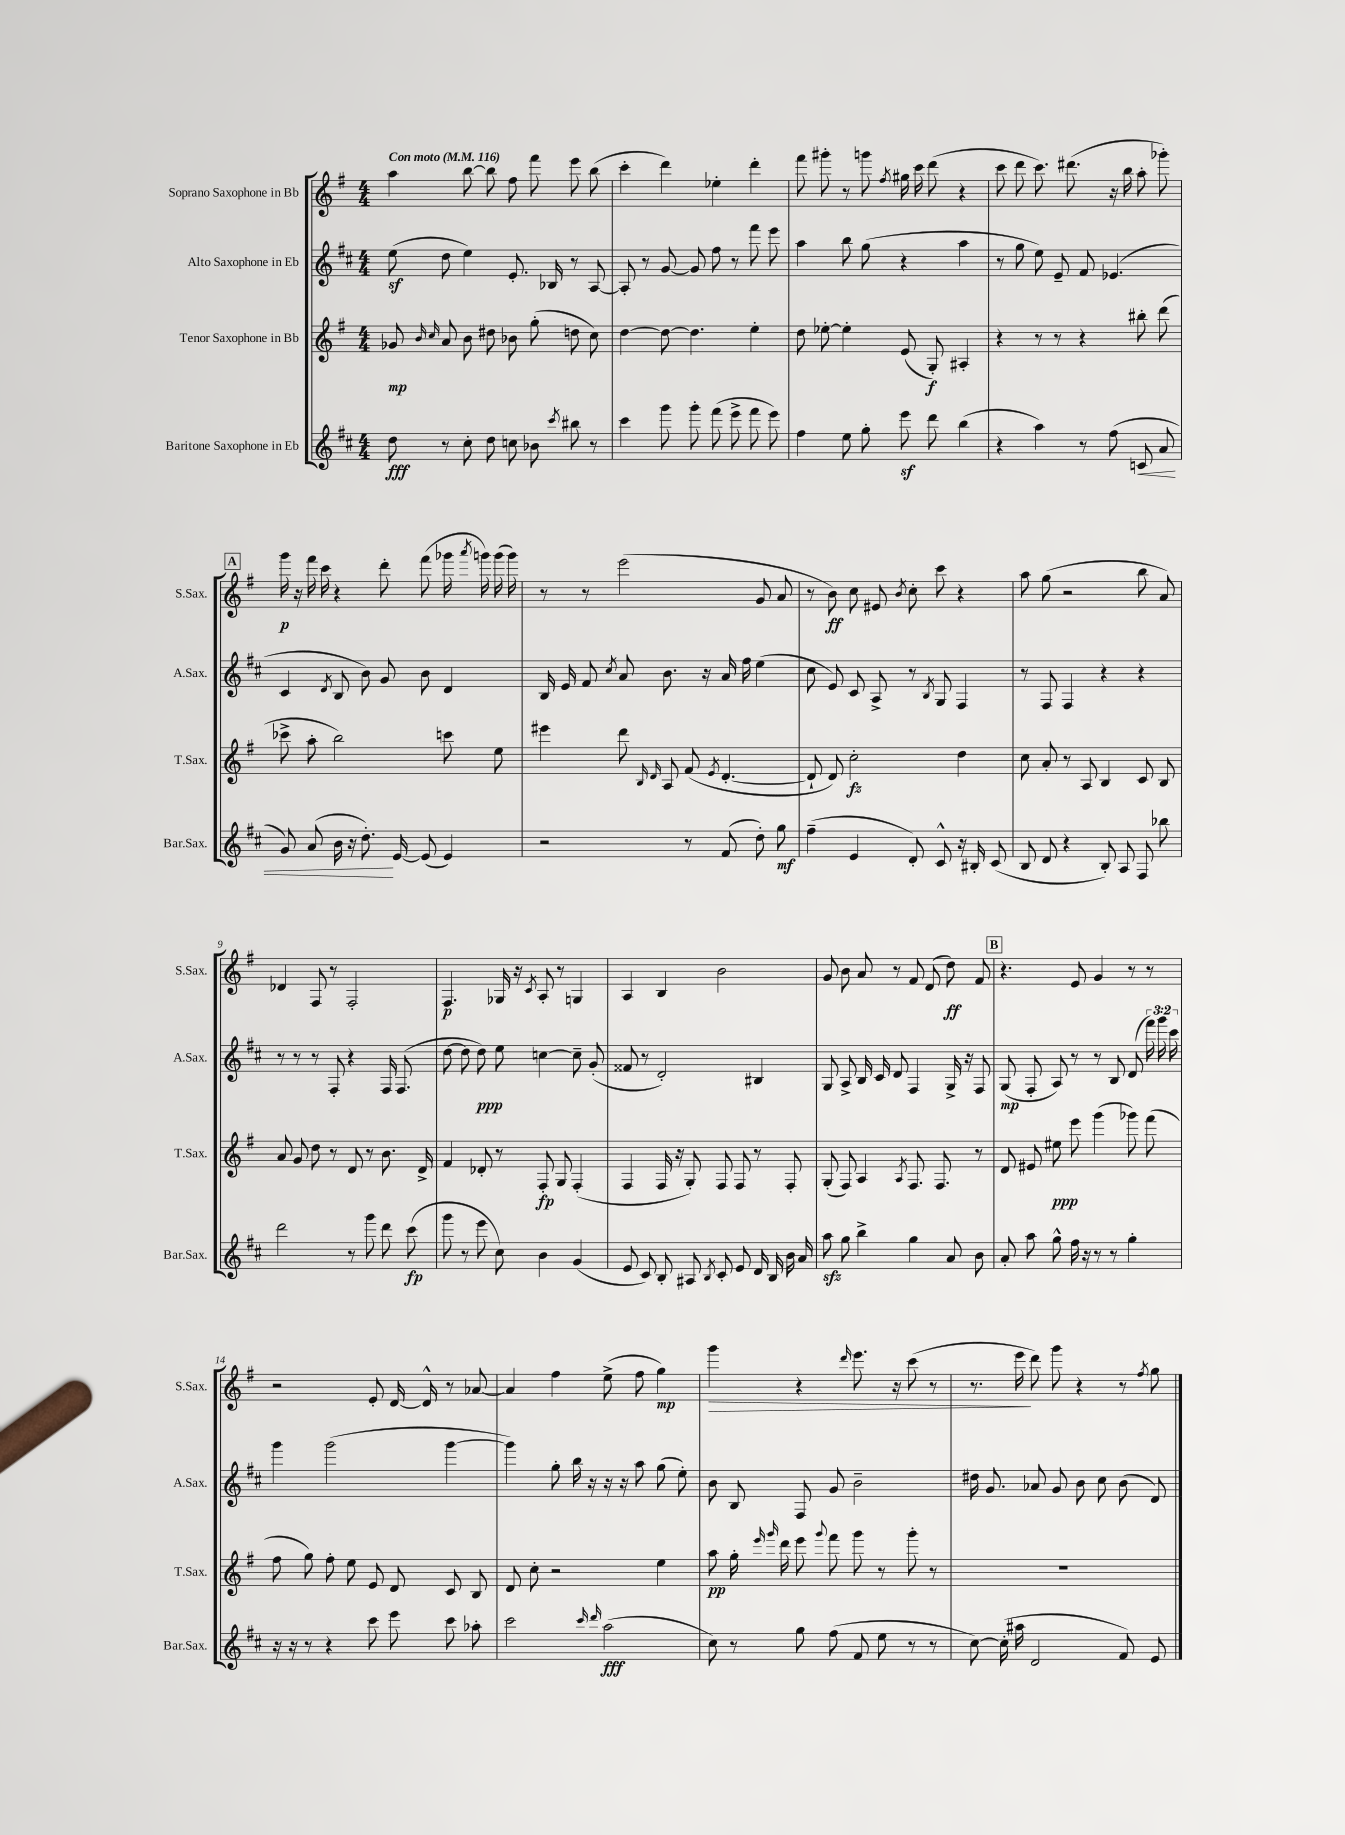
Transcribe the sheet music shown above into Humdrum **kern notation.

**kern	**kern	**kern	**kern
*staff4	*staff3	*staff2	*staff1
*clefG2	*clefG2	*clefG2	*clefG2
*k[f#c#]	*k[f#]	*k[f#c#]	*k[f#]
*M4/4	*M4/4	*M4/4	*M4/4
*MM116	*MM116	*MM116	*MM116
8dd	8g-	(8ee	4aa
.	16qqb	.	.
.	16qqcc	.	.
8r	8a	8dd	.
8cc#'	8b	4ee)	[8bb
8dd	8dd#	.	8bb]
8cc	8b-	8.e'	8ff#
8b-	(8gg'	.	8fff#
.	.	16B-	.
8qccc#	.	.	.
8bb#	8dd	8r	8eee
8r	8cc)	[8A	(8bb
=	=	=	=
4ccc#	[4dd	8A']	4ccc'
.	.	8r	.
8ggg	8dd_	[8g	4ddd)
8ggg'	4.dd]	8g]	.
(8fff#	.	8ff#	4ee-'
8eee^	.	8r	.
8fff#	4ee'	8fff#	4ddd'
8eee)	.	8eee	.
=	=	=	=
4ff#	8dd	4aa	8fff#
.	[8ee-'	.	8ggg#'
8ee	4ee-']	8bb	8r
8gg'	.	(8gg	8ggg
.	.	.	8qff#
8eee	(8e	4r	16gg#
.	.	.	16ccc
8ddd	8G')	.	(8ddd
(4bb	4A#'	4aa	4r
=	=	=	=
4r	4r	8r	8ccc
.	.	8gg	8ddd
4aa)	8r	8ee)	8.ccc)
.	8r	8e~	.
.	.	.	(8.ddd#
8r	4r	8f#	.
(8ff#	.	(4.e-	16r
.	.	.	16bb
8c	8bb#'	.	8aa'
8a	(8ddd	.	8ggg-')
=	=	=	=
8g)	8ccc-^	4c#	16ggg
.	.	.	16r
(8a	8aa'	.	16fff#
.	.	.	16ccc
.	.	8qd	.
16b	2bb)	8B	4r
16r	.	.	.
8.dd')	.	8b)	.
.	.	8g	8ddd'
[16e	.	.	.
(8e]	.	8b	(8fff#
4e)	8ccc	4d	16ggg-
.	.	.	8qaaa
.	.	.	16ggg)
.	8ee	.	(16ggg
.	.	.	16ggg)
=	=	=	=
2r	4eee#	16B	8r
.	.	16e	.
.	.	8f#	8r
.	.	8qcc#	.
.	8ddd	8a	(2eee
.	16qqB	.	.
.	16qqd	.	.
.	8A	8.b	.
8r	(8f#	.	.
.	.	16r	.
.	8qe	.	.
(8f#	[4.d'	16a	.
.	.	16ff#	.
8dd')	.	(4ee	8g
8gg	.	.	8a
=	=	=	=
(4ff#~	8d`]	8cc#	8r
.	8d)	8e)	8b)
4e	2cc'	8c#	8cc
.	.	8A^	8e#
.	.	.	8qb
8d')	.	8r	8cc'
.	.	8qB	.
8c#^^	.	8G	8ccc
16r	4dd	4F#	4r
16B#'	.	.	.
(8c#	.	.	.
=	=	=	=
8B	8cc	8r	8aa
8d	8a'	8F#	(8gg
4r	8r	4F#	2r
.	8A	.	.
8B')	4B	4r	.
8A	.	.	.
8F#	8c	4r	8bb
8bb-	8B	.	8a)
=	=	=	=
2ddd	8a	8r	4d-
.	8g	8r	.
.	8dd	8r	8F#
.	8r	8F#'	8r
8r	8d	4r	2F#'
8ggg	8r	.	.
8ddd	8.b	16F#	.
.	.	(8.F#	.
(8ccc#	.	.	.
.	16d^	.	.
=	=	=	=
8ggg	4f#	[8dd	4.F#
8r	.	8dd]	.
8eee	8d-'	8dd)	.
8cc#)	8r	8ee	16G-
.	.	.	16r
.	.	.	8qc
4b	8F#'	[4cc	8A'
.	8G	.	8r
(4g	(4F#'	8cc~]	4G
.	.	(8g'	.
=	=	=	=
8e	4F#	8f##	4A
8c#)	.	8r	.
8B'	16F#	2d')	4B
.	16r	.	.
8A#	8G')	.	.
8qB	.	.	.
8c#'	8F#	.	2b
8e	8F#	.	.
16d	8r	4B#	.
16B	.	.	.
16b	8F#'	.	.
16a	.	.	.
=	=	=	=
8aa	(8G'	8G	8g
8gg	8F#)	8A^	8b
4bb^	4A	16B	8a
.	.	16c#	.
.	.	8d	8r
.	8qA	.	.
4gg	8.F#	4F#	8f#
.	.	.	(8d
.	8.F#	.	.
8a	.	16G^	8dd)
.	.	16r	.
8b	8r	8F#	8f#
=	=	=	=
8a'	8d	(8G	4.r
8aa	8e#	8F#'	.
8gg^^	8ee#	8A)	.
16ff#	8eee	8r	8e
16r	.	.	.
8r	(4ggg	8r	4g
8r	.	8B	.
4gg'	8ggg-)	(8d	8r
.	(8fff#	24fff#)	8r
.	.	24ggg	.
.	.	24ccc#	.
=	=	=	=
16r	8ff#	4ggg	2r
16r	.	.	.
8r	8gg)	.	.
4r	8ff#'	(2ggg	.
.	8ee	.	.
8ccc#	8e	.	8e'
8eee	8d	.	[16d
.	.	.	16d^^]
8ccc#	8c	[4ggg	8r
8aa-'	8B	.	[8a-
=	=	=	=
2ccc#	8d	4ggg])	4a-]
.	8cc'	.	.
.	2r	8gg'	4ff#
.	.	16bb	.
.	.	16r	.
16qqccc#	.	.	.
16qqddd	.	.	.
(2aa	.	16r	(8ee^
.	.	16r	.
.	.	8aa	8ff#
.	4ee	(8gg	4gg)
.	.	8ee')	.
=	=	=	=
8cc#)	8aa	8b	4ggg
8r	16gg'	8B	.
.	16qqeee	.	.
.	16qqggg	.	.
.	16ddd	.	.
8gg	8eee	8F#	4r
.	8qqggg	.	.
(8ff#	8fff#	8g	.
.	.	.	16qqddd
8f#	8ggg	2b~	8.eee
8ee	8r	.	.
.	.	.	16r
8r	8ggg'	.	(8ccc
8r	8r	.	8r
=	=	=	=
[8cc#)	1r	16dd#	8.r
.	.	8.g	.
(16cc#']	.	.	.
16aa#	.	.	16eee
2d	.	8a-	8ddd)
.	.	8g	8ggg
.	.	8b	4r
.	.	8cc#	.
8f#)	.	(8b	8r
.	.	.	8qff#
8e	.	8d)	8gg
==	==	==	==
*-	*-	*-	*-
